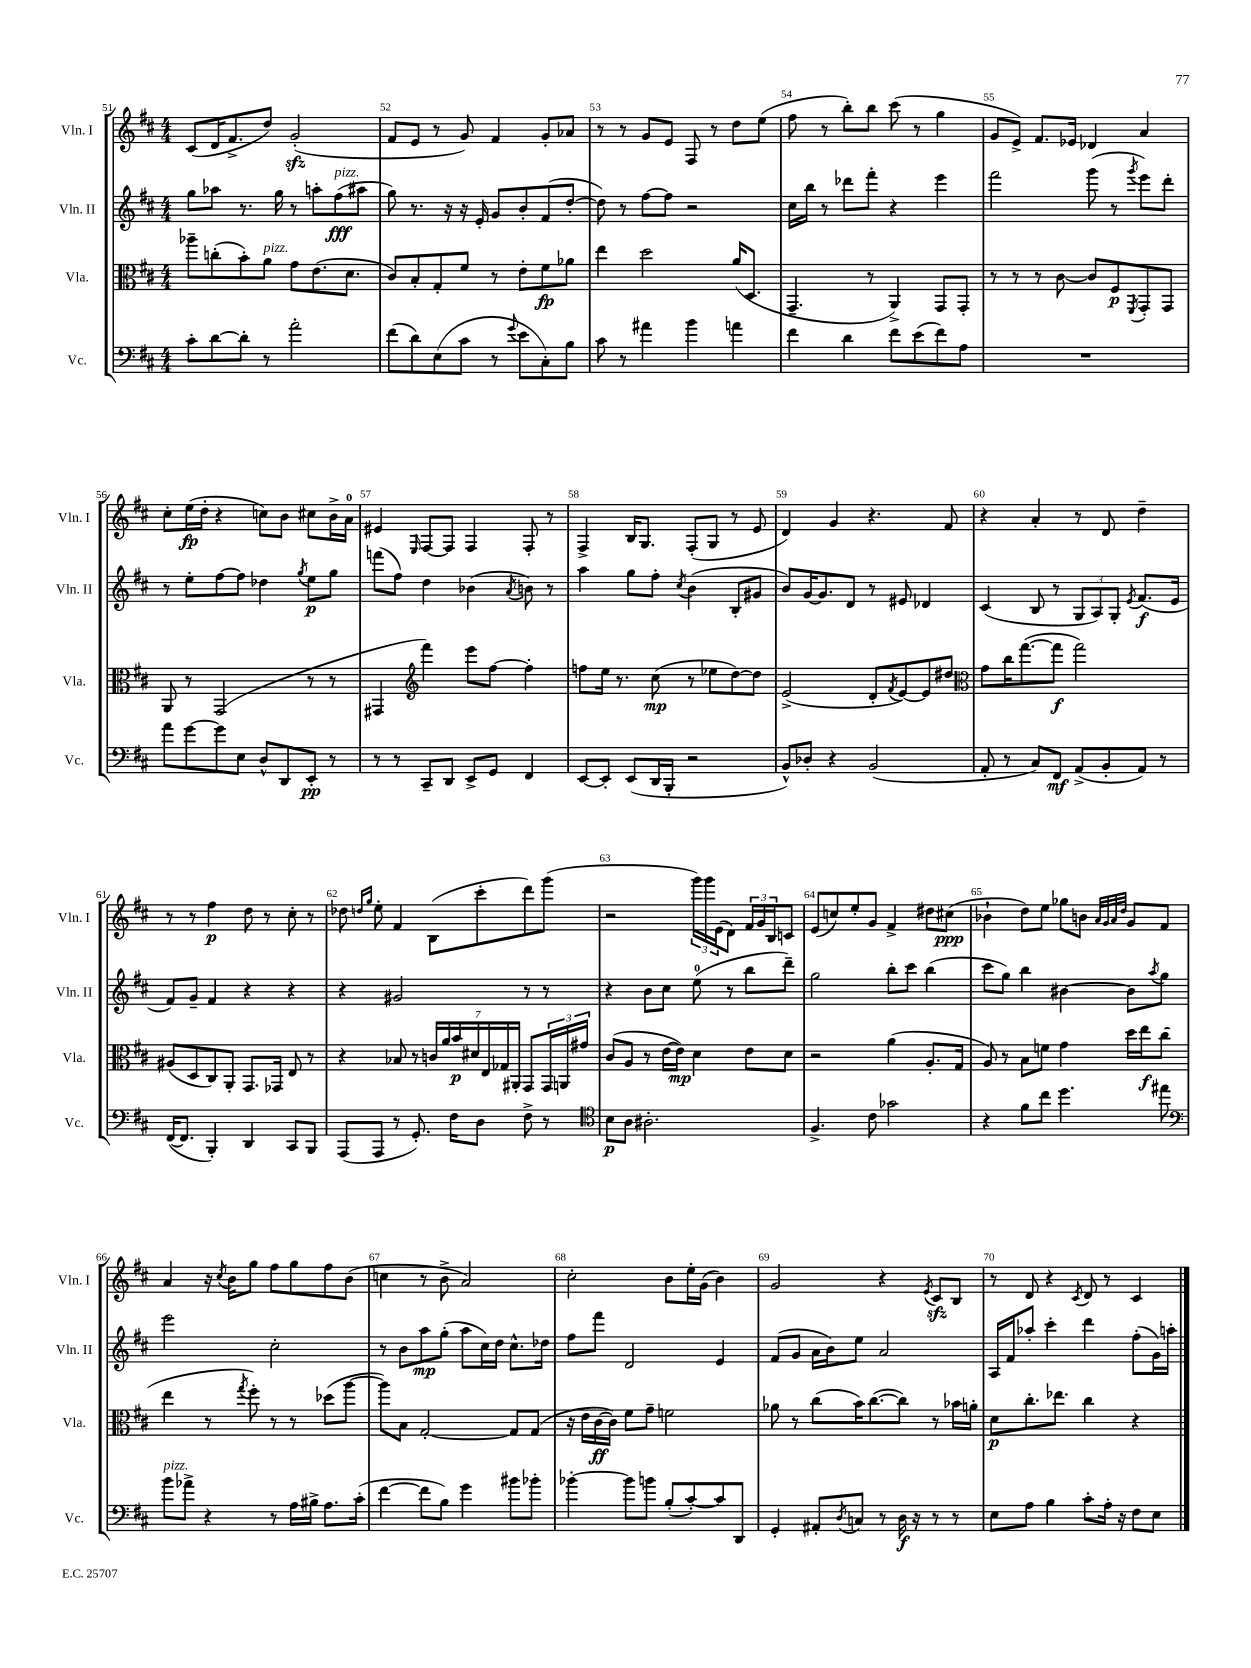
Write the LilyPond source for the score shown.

<<
\new StaffGroup <<
\new Staff = "s0" \with { instrumentName = "Vln. I" shortInstrumentName = "Vln. I" } {
    \clef treble \key d \major \numericTimeSignature \time 4/4
    cis'8( d'16 fis'8.-> d''8) g'2-.\sfz( |
    fis'8 e'8 r8 g'8) fis'4 g'8-. aes'8 |
    r8 r8 g'8 e'8 fis8 r8 d''8 e''8( |
    fis''8 r8 b''8-.) b''8 cis'''8( r8 g''4 |
    g'8 e'8->) fis'8. ees'16 des'4 a'4 |
    cis''8-. e''16\fp( d''16-. r4 c''8) b'8 cis''8 b'16-> a'16-0 |
    eis'4 \grace { e16 } fis8~ fis8 fis4 fis8-. r8 |
    fis4-> b16 g8. fis8-.( g8 r8 e'8 |
    d'4) g'4 r4. fis'8 |
    r4 a'4-. r8 d'8 d''4-- |
    r8 r8 fis''4\p d''8 r8 cis''8-. r8 |
    des''8 \grace { d''16 g''16 } e''8-. fis'4 b8( cis'''8-. d'''8) g'''8( |
    r2 \tuplet 3/2 { g'''16) g'''16 e'16( } d'8) \tuplet 3/2 { fis'16 g'16 b16 } c'8 |
    e'8( c''8) e''8-. g'8 fis'4-> dis''8 cis''8\ppp( |
    bes'4-! d''8) e''8 ges''8 b'8 \grace { a'32 g'32 a'32 d''32 } g'8 fis'8 |
    a'4 r16 \acciaccatura { cis''8 } b'16 g''8 fis''8 g''8 fis''8 b'8( |
    c''4 r8 b'8-> a'2) |
    cis''2-. b'8 e''16-. g'16( b'4) |
    g'2 r4 \acciaccatura { e'8 } cis'8\sfz b8 |
    r8 d'8 r4 \acciaccatura { cis'8 } d'8 r8 cis'4 \bar "|." |
}
\new Staff = "s1" \with { instrumentName = "Vln. II" shortInstrumentName = "Vln. II" } {
    \clef treble \key d \major \numericTimeSignature \time 4/4
    g''8 aes''8 r8. g''16 r8 a''8-. fis''8\fff^\markup { \italic "pizz." }( ais''8 |
    g''8) r8. r16 r16 e'16-. g'8 b'8-. fis'8( d''8~-. |
    d''8) r8 fis''8~ fis''8 r2 |
    cis''16 b''16 r8 des'''8 fis'''8-. r4 e'''4 |
    fis'''2 g'''8( r8 \acciaccatura { g'''8 } e'''8) d'''8-. |
    r8 e''8-. fis''8~ fis''8 des''4 \acciaccatura { g''8 } e''8\p g''8 |
    f'''8( fis''8) d''4 bes'4( \acciaccatura { a'8 } b'8) r8 |
    a''4 g''8 fis''8-. \acciaccatura { cis''8 } b'4( b8-. gis'8 |
    b'8) g'16~ g'8. d'8 r8 eis'8 des'4 |
    cis'4( b8 r8 \tuplet 3/2 { g8 a8) g8-. } \acciaccatura { e'8 } fis'8.\f( e'16 |
    fis'8) g'8-- fis'4 r4 r4 |
    r4 gis'2 r8 r8 |
    r4 b'8 cis''8 e''8-0( r8 b''8 d'''8--) |
    g''2 b''8-. cis'''8 b''4( |
    cis'''8 g''8) b''4 bis'4~ bis'8 \acciaccatura { a''8 } g''8 |
    e'''2 cis''2-. |
    r8 b'8 a''8\mp g''8-.( a''8 cis''16) d''16 cis''8.-^ des''16 |
    fis''8 fis'''8 d'2 e'4 |
    fis'8( g'8 a'16 b'16) e''8 a'2 |
    a16 fis'16 aes''8-. cis'''4-. d'''4 fis''8-.( g'16) a''16-. \bar "|." |
}
\new Staff = "s2" \with { instrumentName = "Vla." shortInstrumentName = "Vla." } {
    \clef alto \key d \major \numericTimeSignature \time 4/4
    aes''8-- c''8-.( b'8-.) a'8^\markup { \italic "pizz." } g'8 e'8.( d'8. |
    cis'8) b8-. g8-. fis'8 r8 e'8-. fis'8\fp aes'8 |
    e''4 d''2 a'16( d8. |
    g,4.-- r8 a,4->) g,8 g,8-. |
    r8 r8 r8 cis'8~ cis'8 fis8\p \acciaccatura { fis,8 } g,8-. g,8 |
    a,8 r8 g,2( r8 r8 |
    gis,4 \clef treble fis'''4) e'''8 fis''8~ fis''4-. |
    f''8 e''16 r8. cis''8\mp( r8 ees''8 d''8~) d''8 |
    e'2->( d'8-. \acciaccatura { fis'8 } e'8~) e'8 dis''8 |
    \clef alto g'8 cis''16 g''8.~( g''8\f g''2) |
    ais8( d8 cis8) a,8-. g,8. ges,16 e8 r8 |
    r4 bes8 r8 \tuplet 7/4 { c'16 a'16 b'16\p dis'16 e16 ges16 ais,16-. } g,8 \tuplet 3/2 { g,16 a,16 gis'16 } |
    cis'8( a8 r8 e'16~ e'16\mp) d'4 e'8 d'8 |
    r2 a'4( a8.-. g16 |
    a8) r8 b8 f'8 g'4 d''16 e''16\f cis''8( |
    e''4 r8 \acciaccatura { g''8 } fis''8-.) r8 r8 des''8( a''8~ |
    a''8) b8 g2~-. g8 g8( |
    r16 e'16 cis'16~\ff cis'16) fis'8 g'8-- f'2 |
    aes'8 r8 cis''8( b'16) cis''8.~( cis''8) r8 bes'16 a'16-. |
    d'8\p cis''8.-. ees''8. cis''4 r4 \bar "|." |
}
\new Staff = "s3" \with { instrumentName = "Vc." shortInstrumentName = "Vc." } {
    \clef bass \key d \major \numericTimeSignature \time 4/4
    cis'8-. d'8~ d'8-. r8 a'2-. |
    fis'8( d'8) e8( cis'8 r8 \appoggiatura { g'8 } e'8 cis8-.) b8 |
    cis'8 r8 ais'4 b'4 a'4 |
    fis'4 d'4 fis'8 e'8( fis'8) a8 |
    R1 |
    a'8 g'8~ g'8 e8 d8-^ d,8 e,8-.\pp r8 |
    r8 r8 cis,8-- d,8 e,8-> g,8 fis,4 |
    e,8~ e,8-. e,8( d,16 b,,16-. r2 |
    b,8-^) des8-. r4 b,2( |
    a,8-. r8 cis8) fis,8\mf a,8->( b,8-. a,8) r8 |
    fis,16~( fis,8. b,,4-.) d,4 cis,8 b,,8 |
    a,,8( a,,8 r8 g,8.-.) fis16 d8 fis8-> r8 |
    \clef tenor b8\p a8 ais2.-. |
    fis4.-> cis'8 ges'2 |
    r4 fis'8 cis''8 d''4. eis''8 |
    \clef bass b'8^\markup { \italic "pizz." } aes'8-> r4 r8 a16 bis16-> a8. cis'16-.( |
    fis'4~ fis'8 b8) g'4 bis'8 bes'8-. |
    bes'4~-. bes'8 b'8 b8-.( cis'8~-.) cis'8 d,8 |
    g,4-. ais,8-. \acciaccatura { d8 } c8 r8 d16\f r16 r8 r8 |
    e8 a8 b4 cis'8-. a16-. r16 fis8 e8 \bar "|." |
}
>>
>>
\layout { \context { \Score currentBarNumber = #51 \override BarNumber.break-visibility = ##(#f #t #t) barNumberVisibility = #all-bar-numbers-visible } }
